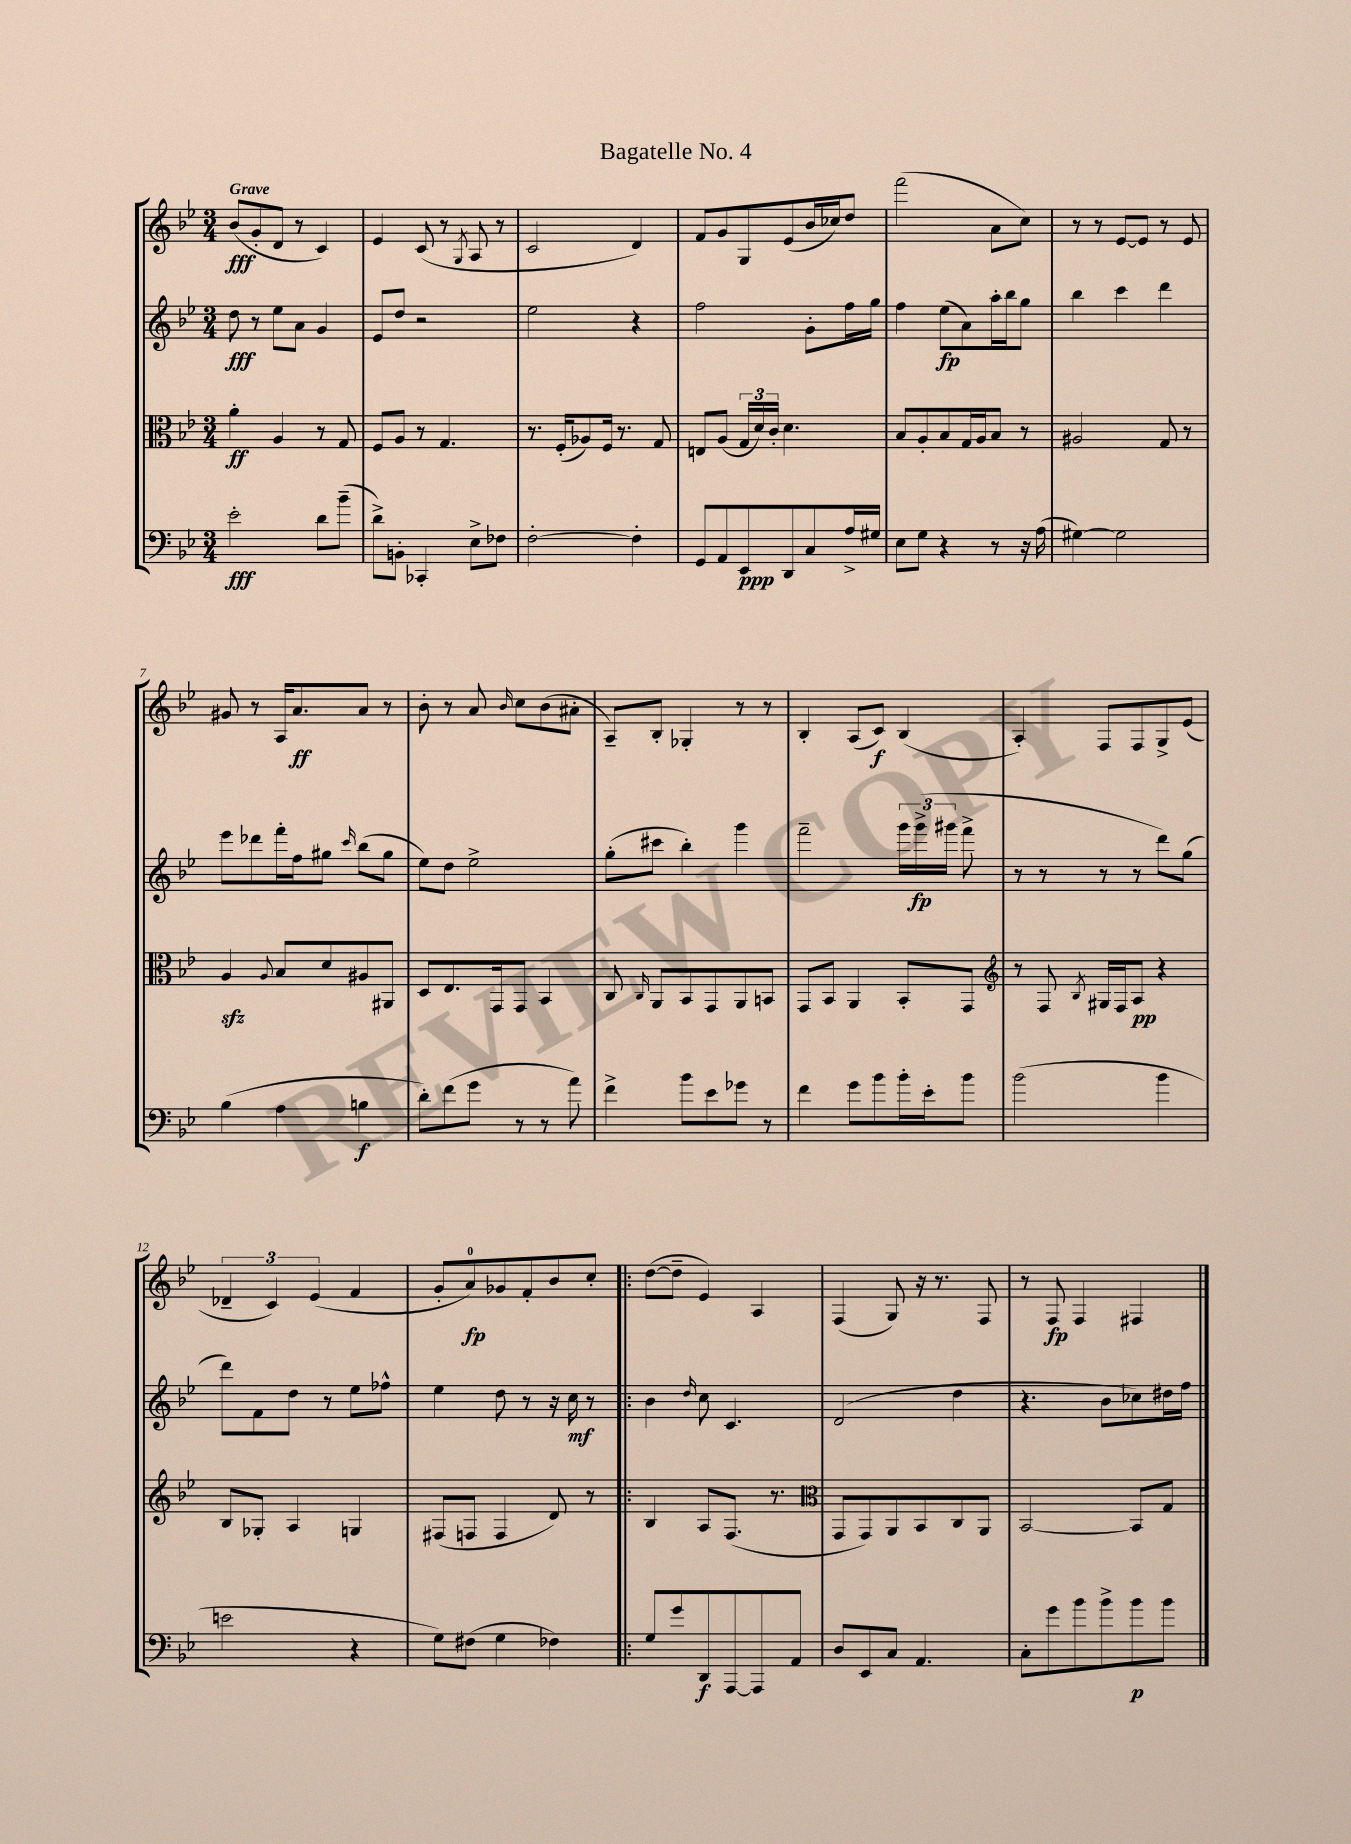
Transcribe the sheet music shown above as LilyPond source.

\header { title = "Bagatelle No. 4" }
<<
\new StaffGroup <<
\new Staff = "s0" {
    \clef treble \key bes \major \numericTimeSignature \time 3/4 \tempo "Grave"
    \autoBeamOff bes'8[\fff( g'8-. d'8] r8 c'4) |
    ees'4 c'8( r8 \acciaccatura { g8 } a8 r8 |
    c'2 d'4) |
    f'8[ g'8 g8 ees'8( bes'16 ces''16) d''8] |
    f'''2( a'8[ c''8]) |
    r8 r8 ees'8[~ ees'8] r8 ees'8 |
    gis'8 r8 a16[ a'8.\ff a'8] r8 |
    bes'8-. r8 a'8 \grace { bes'16 } c''8[ bes'8( ais'8]-. |
    a8[--) bes8]-. ges4-. r8 r8 |
    bes4-. a8[( c'8]\f) bes4( |
    a4-.) f8[ f8 g8-> ees'8]( |
    \tuplet 3/2 { des'4-- c'4) ees'4( } f'4 |
    g'8[-. a'8-0\fp) ges'8 f'8-. bes'8 c''8]-. |
    \bar ".|:" d''8[~( d''8]-- ees'4) a4 |
    f4( g8) r16 r8. f8 |
    r8 f8\fp f4 fis4 \bar "|." |
}
\new Staff = "s1" {
    \clef treble \key bes \major \numericTimeSignature \time 3/4
    \autoBeamOff d''8\fff r8 ees''8[ a'8] g'4 |
    ees'8[ d''8] r2 |
    ees''2 r4 |
    f''2 g'8[-. f''16 g''16] |
    f''4 ees''8[\fp( a'8) a''16-. bes''16 g''8] |
    bes''4 c'''4 d'''4 |
    ees'''8[ des'''8 f'''16-. f''16 gis''8] \grace { c'''16 } bes''8[( gis''8] |
    ees''8[) d''8] ees''2-> |
    g''8[-.( cis'''8] bes''4-.) g'''4 |
    f'''2-- \tuplet 3/2 { g'''16[ g'''16->\fp( gis'''16] } f'''8-> |
    r8 r8 r8 r8 d'''8[) g''8]( |
    d'''8[) f'8 d''8] r8 ees''8[ fes''8]-^ |
    ees''4 d''8 r8 r16 c''16\mf r8 |
    \bar ".|:" bes'4 \grace { d''16 } c''8 c'4. |
    d'2( d''4 |
    r4. bes'8[ ces''8) dis''16 f''16] \bar "|." |
}
\new Staff = "s2" {
    \clef alto \key bes \major \numericTimeSignature \time 3/4
    \autoBeamOff a'4-.\ff a4 r8 g8 |
    f8[ a8] r8 g4. |
    r8. f16[-.( aes8) f16] r8. g8 |
    e8[ a8]( \tuplet 3/2 { g16[ d'16) c'16]-. } d'4. |
    bes8[ a8-. bes8 g16 a16 bes8] r8 |
    ais2 g8 r8 |
    a4\sfz \appoggiatura { a8 } bes8[ d'8 ais8 ais,8] |
    d8[ ees8. g,16 g,8] bes,4 |
    c8 \grace { c16 } a,8[ bes,8 g,8 a,8 b,8] |
    g,8[ bes,8] a,4 bes,8[-. g,8] |
    \clef treble r8 f8 \acciaccatura { bes8 } gis16[ f16 a8]\pp r4 |
    bes8[ ges8]-. a4 g4 |
    fis8[( f8] f4 d'8) r8 |
    \bar ".|:" bes4 a8[ f8.]( r8. |
    \clef alto g,8[ g,8) a,8 bes,8 c8 a,8] |
    bes,2~ bes,8[ g8] \bar "|." |
}
\new Staff = "s3" {
    \clef bass \key bes \major \numericTimeSignature \time 3/4
    \autoBeamOff ees'2-.\fff d'8[ bes'8]--( |
    d'8[->) b,8]-. ces,4-. ees8[-> fes8] |
    f2~-. f4-. |
    g,8[ a,8 ees,8\ppp d,8 c8 a16-> gis16] |
    ees8[ g8] r4 r8 r16 a16( |
    gis4~) gis2 |
    bes4( a4 b4\f |
    d'8[-.) f'8( g'8] r8 r8 a'8) |
    f'4-> bes'8[ ees'8 ges'8] r8 |
    f'4 g'8[ bes'8 bes'16-. ees'16-. bes'8] |
    bes'2( bes'4 |
    e'2 r4 |
    g8[) fis8]( g4 fes4) |
    \bar ".|:" g8[ g'8 d,8\f a,,8~ a,,8 a,8] |
    d8[ ees,8 c8] a,4. |
    c8[-. g'8 bes'8 bes'8-> bes'8\p bes'8] \bar "|." |
}
>>
>>
